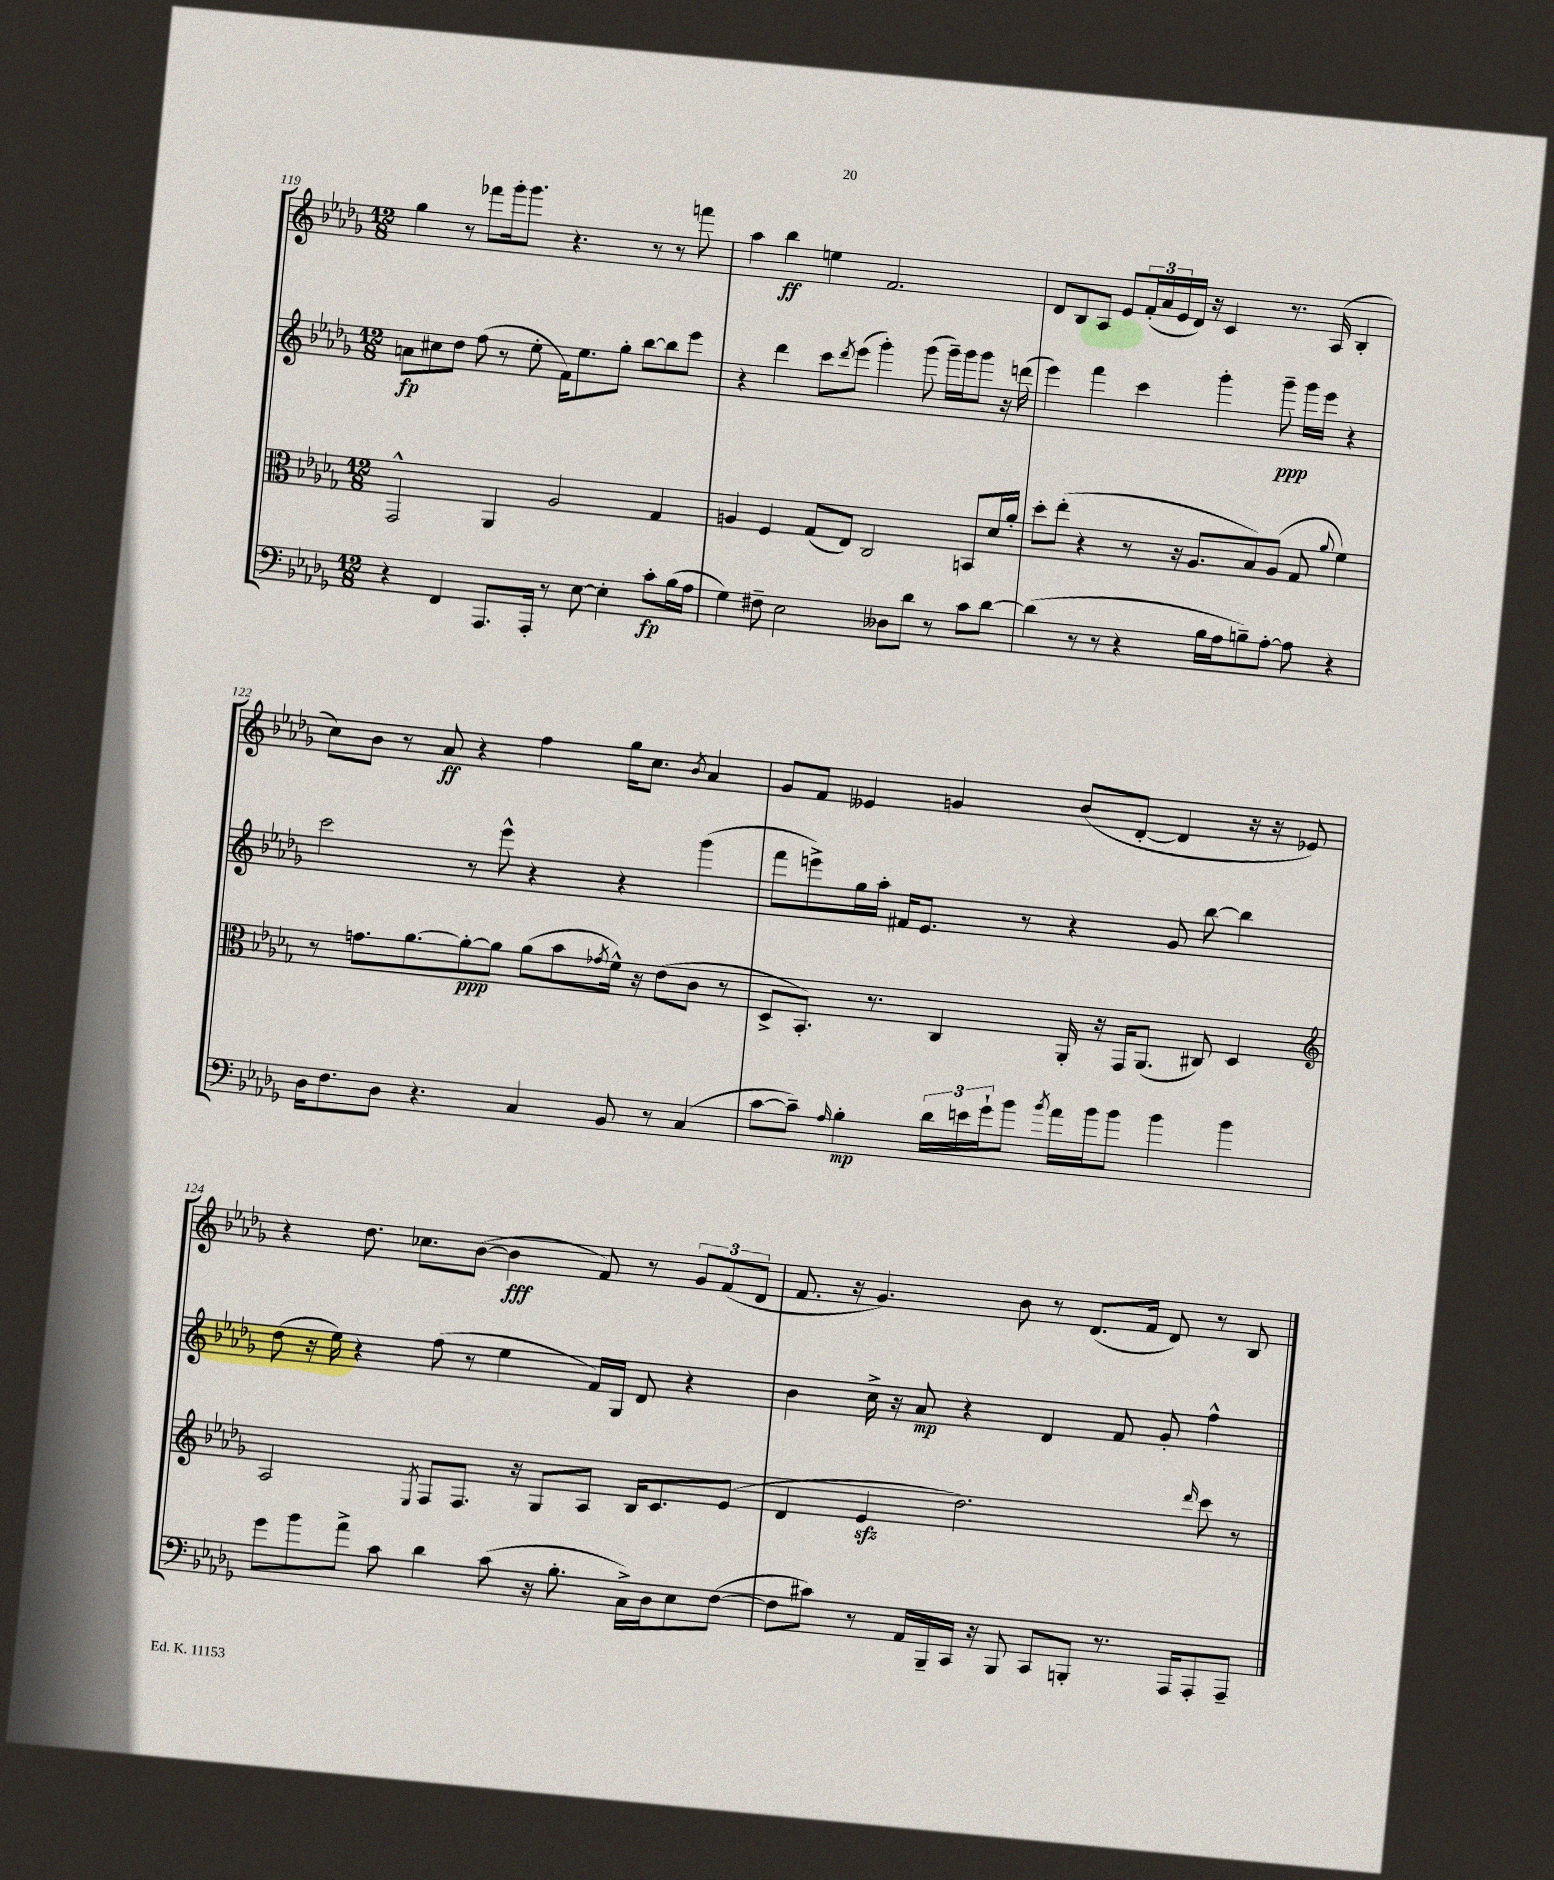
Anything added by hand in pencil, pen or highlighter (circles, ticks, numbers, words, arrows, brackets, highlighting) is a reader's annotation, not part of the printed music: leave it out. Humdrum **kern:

**kern	**dynam	**kern	**dynam	**kern	**dynam	**kern	**dynam
*part4	*part4	*part3	*part3	*part2	*part2	*part1	*part1
*staff4	*staff4	*staff3	*staff3	*staff2	*staff2	*staff1	*staff1
*clefF4	*	*clefC3	*	*clefG2	*	*clefG2	*
*k[b-e-a-d-g-]	*	*k[b-e-a-d-g-]	*	*k[b-e-a-d-g-]	*	*k[b-e-a-d-g-]	*
*M12/8	*	*M12/8	*	*M12/8	*	*M12/8	*
=119	=119	=119	=119	=119	=119	=119	=119
4r	.	2GG-^^/	.	8an\L	fp	4gg-\	.
.	.	.	.	8cc#X\	.	.	.
4FF/	.	.	.	8dd-\J	.	8r	.
.	.	.	.	(8ff\	.	8fff-X\L	.
8.AAA-/L	.	4AA-/	.	8r	.	16ggg-'\k	.
.	.	.	.	.	.	8.ggg-\J	.
.	.	.	.	8ee-'\	.	.	.
16AAA-'/Jk	.	.	.	.	.	.	.
8r	.	2A-/	.	16f\KL)	.	4.r	.
.	.	.	.	8.ee-\	.	.	.
[8E-\	.	.	.	.	.	.	.
4E-'\]	.	.	.	8gg-'\J	.	.	.
.	.	.	.	[8bb-\L	.	8r	.
8c'\L	fp	4G-/	.	8bb-\]	.	8r	.
(16B-\L	.	.	.	8eee-\J	.	8fffn\	.
16A-\JJ	.	.	.	.	.	.	.
=120	=120	=120	=120	=120	=120	=120	=120
4G-\)	.	4An/	.	4r	.	4aa-\	.
8F#X~\	.	4F/	.	4ddd-\	.	4bb-\	ff
2E-\	.	.	.	.	.	.	.
.	.	(8G-/L	.	8ccc\L	.	4een\	.
.	.	.	.	8qddd-/	.	.	.
.	.	8E-/J)	.	(8eee-\J	.	.	.
.	.	2C/	.	4ggg-'\)	.	2.f/	.
8D--X\L	.	.	.	.	.	.	.
8d-\J	.	.	.	(8ggg-\	.	.	.
8r	.	.	.	16ggg-~\LL)	.	.	.
.	.	.	.	16ggg-\J	.	.	.
8c\L	.	8BBn/L	.	8ggg-\J	.	.	.
[8d-\J	.	16d-/L	.	16r	.	.	.
.	.	16a-'/JJ	.	(16dddn\	.	.	.
=121	=121	=121	=121	=121	=121	=121	=121
(4d-\]	.	8dd-'\L	.	4eee-\)	.	8d-/L	.
.	.	(8ee-'\J	.	.	.	8B-/	.
8r	.	4r	.	4fff\	.	8A-/J	.
8r	.	.	.	.	.	8e-/L	.
4r	.	8r	.	4ccc\	.	(24f'/L	.
.	.	.	.	.	.	24a-/	.
.	.	.	.	.	.	24e-/	.
.	.	16r	.	.	.	16d-/JJ)	.
.	.	8.A-/L	.	.	.	16r	.
16B-\LL	.	.	.	4ggg-'\	.	4c/	.
16A-\J	.	.	.	.	.	.	.
8Bn~\)	.	8B-/)	.	.	.	.	.
[8A-'\J	.	(8A-/J	.	8ggg-~\	ppp	8.r	.
8A-\]	.	8G-/	.	16ggg-\LL	.	.	.
.	.	.	.	16eee-\JJ	.	(16A-/	.
.	.	8qqa-/	.	.	.	.	.
4r	.	4f\)	.	4r	.	4B-'/	.
!!LO:LB:g=z
=122	=122	=122	=122	=122	=122	=122	=122
16D-\KL	.	8r	.	2ccc\	.	8cc\L)	.
8.F\	.	.	.	.	.	.	.
.	.	8.gn\L	.	.	.	8b-\J	.
8D-\J	.	.	.	.	.	8r	.
.	.	[8.a-\	.	.	.	.	.
4.r	.	.	.	.	.	8a-/	ff
.	.	8a-'\_	ppp	8r	.	4r	.
.	.	8a-\J]	.	8eee-^^\	.	.	.
4C/	.	(8a-\L	.	4r	.	4ff\	.
.	.	8b-\	.	.	.	.	.
.	.	8qg-X/	.	.	.	.	.
8BB-/	.	16f^^\Jk)	.	4r	.	16gg-\KL	.
.	.	16r	.	.	.	8.cc\J	.
8r	.	(8e-\L	.	.	.	.	.
.	.	.	.	.	.	8qb-/	.
(4C/	.	8c\J	.	(4ggg-\	.	4a-/	.
.	.	8r	.	.	.	.	.
=123	=123	=123	=123	=123	=123	=123	=123
[8c\L	.	8D-^/L	.	8fff\L	.	8g-/L	.
8c~\J])	.	8.BB-'/J)	.	8eeen^\)	.	8f/J	.
16qqA-/	.	.	.	.	.	.	.
4B-'\	mp	.	.	16gg-\L	.	4e--X/	.
.	.	8.r	.	16aa-'\JJ	.	.	.
.	.	.	.	16f#X/KL	.	.	.
.	.	.	.	8.e-/J	.	.	.
24d-\LL	.	4C/	.	.	.	4gn/	.
24en\	.	.	.	.	.	.	.
24g-`\J	.	.	.	.	.	.	.
8b-\J	.	.	.	8r	.	.	.
8qb-/	.	.	.	.	.	.	.
16a-\LL	.	16AA-'/	.	4r	.	(8b-/L	.
16b-\J	.	16r	.	.	.	.	.
8b-\J	.	16GG-/KL	.	.	.	[8d-'/J	.
.	.	(8.AA-/J	.	.	.	.	.
4b-\	.	.	.	8g-/	.	4d-/]	.
.	.	8C#X/)	.	[8bb-\	.	.	.
4b-\	.	4D-/	.	4bb-\]	.	16r	.
.	.	.	.	.	.	16r	.
.	.	.	.	.	.	8e-X/)	.
!!LO:LB:g=z
=124	=124	=124	=124	=124	=124	=124	=124
*	*	*clefG2	*	*	*	*	*
8g-\L	.	2A-/	.	(8dd-\	.	4r	.
8b-\	.	.	.	16r	.	.	.
.	.	.	.	16ee-\)	.	.	.
8a-^\J	.	.	.	4r	.	8.dd-\	.
8c\	.	.	.	.	.	.	.
.	.	.	.	.	.	8.cc-X\L	.
.	.	8qE-/	.	.	.	.	.
4d-\	.	8F/L	.	(8ff\	.	.	.
.	.	8.F/J	.	8r	.	([8b-\J	.
(8c\	.	.	.	4ee-\	.	4b-\]	fff
.	.	16r	.	.	.	.	.
16r	.	8G-/L	.	.	.	.	.
8.B-'\	.	.	.	.	.	.	.
.	.	8A-/J	.	16f/LL)	.	8f/)	.
.	.	.	.	16G-/JJ	.	.	.
16C^\LL)	.	16B-/KL	.	8d-/	.	8r	.
16D-\J	.	8.c/	.	.	.	.	.
8E-\	.	.	.	4r	.	12g-/L	.
.	.	.	.	.	.	(12f/	.
([8F\J	.	(8e-/J	.	.	.	.	.
.	.	.	.	.	.	12d-/J	.
=125	=125	=125	=125	=125	=125	=125	=125
8F\L]	.	4d-/	.	4b-\	.	8.f/	.
8c#X\J)	.	.	.	.	.	.	.
.	.	.	.	.	.	16r	.
8r	.	4e-zz/	.	16cc^\	.	4.g-/)	.
.	.	.	.	16r	.	.	.
16AA-/LL	.	.	.	8a-/	mp	.	.
16BBB-~/	.	.	.	.	.	.	.
16CC/JJ	.	2.dd-\)	.	4r	.	.	.
16r	.	.	.	.	.	.	.
8BBB-/	.	.	.	.	.	8b-\	.
8CC/L	.	.	.	4d-/	.	8r	.
8BBBn'/J	.	.	.	.	.	(8.d-/L	.
8.r	.	.	.	8f/	.	.	.
.	.	.	.	.	.	16f/Jk	.
.	.	.	.	8g-'/	.	8d-/)	.
16AAA-/KL	.	.	.	.	.	.	.
.	.	16qqddd-/	.	.	.	.	.
8AAA-'/	.	8ccc\	.	4ff^^\	.	8r	.
8AAA-~/J	.	8r	.	.	.	8B-/	.
==	==	==	==	==	==	==	==
*-	*-	*-	*-	*-	*-	*-	*-
